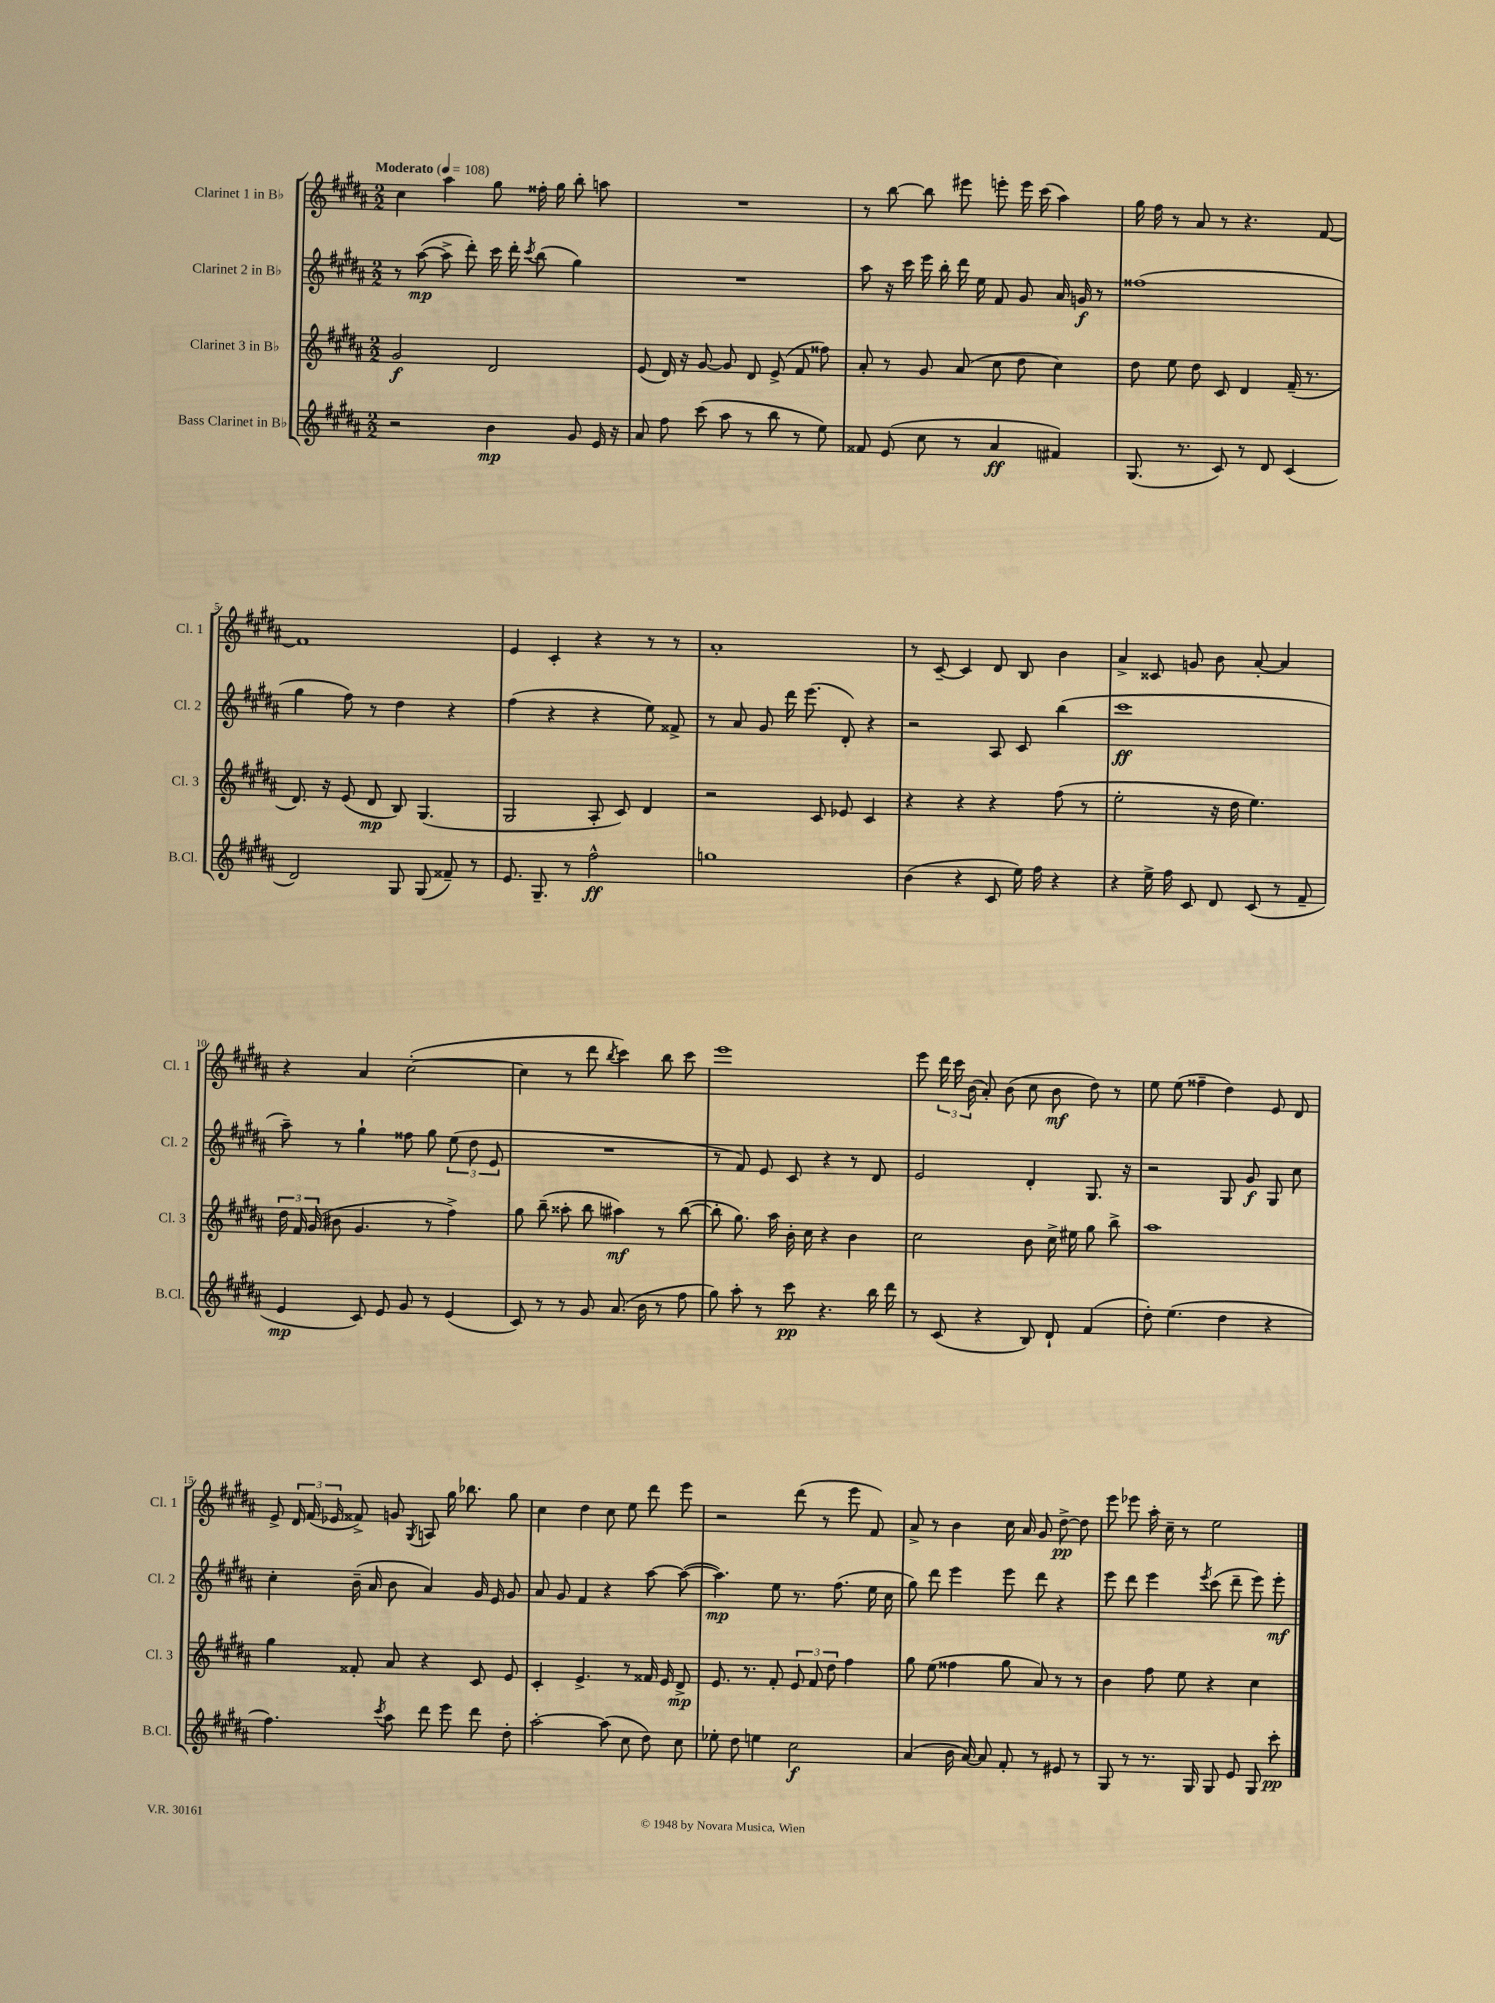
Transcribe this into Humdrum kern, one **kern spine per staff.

**kern	**dynam	**kern	**dynam	**kern	**dynam	**kern	**dynam
*part4	*part4	*part3	*part3	*part2	*part2	*part1	*part1
*staff4	*staff4	*staff3	*staff3	*staff2	*staff2	*staff1	*staff1
*I"Bass Clarinet in B♭	*	*I"Clarinet 3 in B♭	*	*I"Clarinet 2 in B♭	*	*I"Clarinet 1 in B♭	*
*I'B.Cl.	*	*I'Cl. 3	*	*I'Cl. 2	*	*I'Cl. 1	*
*clefG2	*	*clefG2	*	*clefG2	*	*clefG2	*
*k[f#c#g#d#a#]	*	*k[f#c#g#d#a#]	*	*k[f#c#g#d#a#]	*	*k[f#c#g#d#a#]	*
*M2/2	*	*M2/2	*	*M2/2	*	*M2/2	*
*MM108	*	*MM108	*	*MM108	*	*MM108	*
=1	=1	=1	=1	=1	=1	=1	=1
!	!	!	!	!	!	!LO:TX:a:B:t=Moderato	!
2r	.	2g#/	f	8r	.	4cc#\	.
.	.	.	.	([8aa#\	mp	.	.
.	.	.	.	8aa#^\]	.	4aa#\	.
.	.	.	.	8ddd#'\)	.	.	.
4b\	mp	2d#/	.	16ccc#\	.	8gg#\	.
.	.	.	.	16ddd#'\	.	.	.
.	.	.	.	8qccc#/	.	.	.
.	.	.	.	(8bb\	.	16ff##X'\	.
.	.	.	.	.	.	16gg#\	.
8g#/	.	.	.	4gg#\)	.	8bb'\	.
16e/	.	.	.	.	.	8aan\	.
16r	.	.	.	.	.	.	.
=2	=2	=2	=2	=2	=2	=2	=2
8a#/	.	(8e/	.	1r	.	1r	.
8ff#\	.	16d#/)	.	.	.	.	.
.	.	16r	.	.	.	.	.
(8ccc#\	.	[8g#/	.	.	.	.	.
8aa#\	.	8g#/]	.	.	.	.	.
8r	.	8d#/	.	.	.	.	.
8bb\	.	(8e^/	.	.	.	.	.
8r	.	8f#/	.	.	.	.	.
8ee\)	.	8ff##X\)	.	.	.	.	.
=3	=3	=3	=3	=3	=3	=3	=3
8f##X/	.	8a#'/	.	8aa#\	.	8r	.
(8e/	.	8r	.	16r	.	[8bb\	.
.	.	.	.	16ccc#\	.	.	.
8cc#\	.	8g#/	.	16eee\	.	8bb\]	.
.	.	.	.	16bb'\	.	.	.
8r	.	(8a#/	.	16ddd#\	.	8eee#X\	.
.	.	.	.	16ee\	.	.	.
4a#/	ff	8cc#\	.	8f#/	.	8eeen'\	.
.	.	8dd#\	.	8g#/	.	16eee\	.
.	.	.	.	.	.	(16ccc#\	.
4f#X/)	.	4cc#\)	.	16a#/	.	4aa#\)	.
.	.	.	.	16gn/	f	.	.
.	.	.	.	8r	.	.	.
=4	=4	=4	=4	=4	=4	=4	=4
(8.G#/	.	8dd#\	.	(1ff##X	.	16gg#\	.
.	.	.	.	.	.	16ff#\	.
.	.	8ee\	.	.	.	8r	.
8.r	.	.	.	.	.	.	.
.	.	8dd#\	.	.	.	8a#/	.
8c#/)	.	8c#/	.	.	.	8r	.
8r	.	4d#/	.	.	.	4.r	.
8d#/	.	.	.	.	.	.	.
(4c#/	.	(16f#~/	.	.	.	.	.
.	.	8.r	.	.	.	.	.
.	.	.	.	.	.	[8f#/	.
!!LO:LB:g=z
=5	=5	=5	=5	=5	=5	=5	=5
2d#/)	.	8.d#/)	.	4gg#\	.	1f#]	.
.	.	16r	.	.	.	.	.
.	.	(8e/	.	8ff#\)	.	.	.
.	.	8d#/	mp	8r	.	.	.
8G#/	.	8B/)	.	4dd#\	.	.	.
(8G#/	.	(4.G#/	.	.	.	.	.
8f##X~/)	.	.	.	4r	.	.	.
8r	.	.	.	.	.	.	.
=6	=6	=6	=6	=6	=6	=6	=6
8.e/	.	2G#/	.	(4ff#\	.	4e/	.
8.G#~/	.	.	.	.	.	.	.
.	.	.	.	4r	.	4c#'/	.
8r	.	.	.	.	.	.	.
2ff#^^\	ff	8A#'/	.	4r	.	4r	.
.	.	8c#/)	.	.	.	.	.
.	.	4d#/	.	8ee\)	.	8r	.
.	.	.	.	8f##X^/	.	8r	.
=7	=7	=7	=7	=7	=7	=7	=7
1ggn	.	2r	.	8r	.	1a#'	.
.	.	.	.	8a#/	.	.	.
.	.	.	.	8g#/	.	.	.
.	.	.	.	16ddd#\	.	.	.
.	.	.	.	(8.eee\	.	.	.
.	.	8c#/	.	.	.	.	.
.	.	8e-X/	.	8d#'/)	.	.	.
.	.	4c#/	.	4r	.	.	.
=8	=8	=8	=8	=8	=8	=8	=8
(4b\	.	4r	.	2r	.	8r	.
.	.	.	.	.	.	[8c#~/	.
4r	.	4r	.	.	.	4c#/]	.
8c#/	.	4r	.	8A#/	.	8d#/	.
16ee\)	.	.	.	8c#/	.	8B/	.
16ff#\	.	.	.	.	.	.	.
4r	.	(8ff#\	.	(4bb\	.	4b\	.
.	.	8r	.	.	.	.	.
=9	=9	=9	=9	=9	=9	=9	=9
4r	.	2ee'\	.	1ccc#	ff	4a#^/	.
16ee^\	.	.	.	.	.	8c##X/	.
16ff#\	.	.	.	.	.	.	.
8c#/	.	.	.	.	.	8gn/	.
8d#/	.	16r	.	.	.	8b\	.
.	.	16dd#\	.	.	.	.	.
(8c#/	.	4.ee\)	.	.	.	[8a#'/	.
8r	.	.	.	.	.	4a#/]	.
8f#~/	.	.	.	.	.	.	.
!!LO:LB:g=z
=10	=10	=10	=10	=10	=10	=10	=10
4e/	mp	24dd#\	.	8aa#~\)	.	4r	.
.	.	24f#/	.	.	.	.	.
.	.	(24g#/	.	.	.	.	.
.	.	8b#X\	.	8r	.	.	.
8c#/)	.	4.g#/	.	4gg#`\	.	4a#/	.
8e/	.	.	.	.	.	.	.
8g#/	.	.	.	8ff##X\	.	([2cc#'\	.
8r	.	8r	.	8gg#\	.	.	.
(4e/	.	4ff#^\)	.	(12ee\	.	.	.
.	.	.	.	12dd#\	.	.	.
.	.	.	.	12e/	.	.	.
=11	=11	=11	=11	=11	=11	=11	=11
8c#/)	.	8gg#\	.	1r	.	4cc#\]	.
8r	.	(8bb~\	.	.	.	.	.
8r	.	8aa##X'\	.	.	.	8r	.
8g#/	.	8bb\	.	.	.	8ddd#\	.
.	.	.	.	.	.	8qbb/	.
(8.a#/	.	4aa#X\)	mf	.	.	4ccc#\)	.
16b\	.	.	.	.	.	.	.
8r	.	8r	.	.	.	8bb\	.
8ff#\	.	([8bb\	.	.	.	8ccc#\	.
=12	=12	=12	=12	=12	=12	=12	=12
8gg#\)	.	8bb'\]	.	8r	.	1eee	.
8aa#'\	.	8.gg#\)	.	8f#/)	.	.	.
8r	.	.	.	8e/	.	.	.
.	.	16aa#\	.	.	.	.	.
8ccc#\	pp	16b'\	.	8c#/	.	.	.
.	.	16cc#\	.	.	.	.	.
4.r	.	4r	.	4r	.	.	.
.	.	4b\	.	8r	.	.	.
16bb\	.	.	.	8d#/	.	.	.
16ddd#\	.	.	.	.	.	.	.
=13	=13	=13	=13	=13	=13	=13	=13
8r	.	2cc#\	.	2e/	.	8eee\	.
(8c#/	.	.	.	.	.	24ddd#\	.
.	.	.	.	.	.	24ccc#\	.
.	.	.	.	.	.	(24b\	.
4r	.	.	.	.	.	8a#'/)	.
.	.	.	.	.	.	(8b\	.
8B/)	.	8b\	.	4d#'/	.	8cc#\	.
8d#`/	.	16cc#^\	.	.	.	8b\	mf
.	.	16ee#X\	.	.	.	.	.
(4f#/	.	8gg#\	.	8.G#/	.	8dd#\)	.
.	.	8bb^\	.	.	.	8r	.
.	.	.	.	16r	.	.	.
=14	=14	=14	=14	=14	=14	=14	=14
8dd#'\)	.	1aa#	.	2r	.	8ee\	.
(4.ee\	.	.	.	.	.	(8ee\	.
.	.	.	.	.	.	4ff##X~\	.
4dd#\	.	.	.	8G#/	.	4dd#\)	.
.	.	.	.	8g#/	f	.	.
4r	.	.	.	8G#/	.	8e/	.
.	.	.	.	8cc#\	.	8d#/	.
!!LO:LB:g=z
=15	=15	=15	=15	=15	=15	=15	=15
4.ff#\)	.	4gg#\	.	4cc#'\	.	8e^/	.
.	.	.	.	.	.	24d#/	.
.	.	.	.	.	.	(24f#/	.
.	.	.	.	.	.	24e-X/	.
.	.	8f##X'/	.	(16b~\	.	8f##X^/)	.
.	.	.	.	16a#/	.	.	.
8qccc#/	.	.	.	.	.	.	.
8aa#\	.	8a#/	.	8b\	.	8gn/	.
.	.	.	.	.	.	8qG#/	.
8ddd#\	.	4r	.	4a#/)	.	8An/	.
8eee\	.	.	.	.	.	16gg#\	.
.	.	.	.	.	.	8.bb-X\	.
8ddd#\	.	8c#/	.	16g#/	.	.	.
.	.	.	.	16e/	.	.	.
8dd#'\	.	8e/	.	8g#/	.	8gg#\	.
=16	=16	=16	=16	=16	=16	=16	=16
[2aa#'\	.	4c#'/	.	8a#/	.	4cc#\	.
.	.	.	.	8g#/	.	.	.
.	.	4.e^/	.	4f#/	.	4dd#\	.
(8aa#\]	.	.	.	4r	.	8cc#\	.
8cc#\	.	8r	.	.	.	8ee\	.
8dd#\)	.	16f##X/	.	[8aa#\	.	8ddd#\	.
.	.	16e/	.	.	.	.	.
8cc#\	.	8d#^/	mp	(8aa#\_	.	8eee\	.
=17	=17	=17	=17	=17	=17	=17	=17
8ee-X'\	.	8.e/	.	4.aa#\])	mp	2r	.
8dd#\	.	.	.	.	.	.	.
.	.	8.r	.	.	.	.	.
4een\	.	.	.	.	.	.	.
.	.	8f#'/	.	8ee\	.	.	.
2cc#\	f	12e/	.	8.r	.	(8ddd#\	.
.	.	12f#/	.	.	.	.	.
.	.	.	.	.	.	8r	.
.	.	12dd#\	.	.	.	.	.
.	.	.	.	(8.ff#\	.	.	.
.	.	4ff#\	.	.	.	8eee\	.
.	.	.	.	16ee\	.	8f#/)	.
.	.	.	.	16cc#\	.	.	.
=18	=18	=18	=18	=18	=18	=18	=18
(4a#/	.	8gg#\	.	8gg#\)	.	8a#^/	.
.	.	(8ee\	.	8ddd#\	.	8r	.
16b\	.	4ff##X\	.	4eee\	.	4b\	.
[16a#/)	.	.	.	.	.	.	.
8a#/]	.	.	.	.	.	.	.
8f#'/	.	8gg#\	.	8eee\	.	16cc#\	.
.	.	.	.	.	.	16a#/	.
8r	.	8a#/)	.	8ddd#\	.	8g#/	.
8e#X/	.	8r	.	4r	.	[8dd#^\	pp
8r	.	8r	.	.	.	8dd#\]	.
=19	=19	=19	=19	=19	=19	=19	=19
8G#/	.	4b\	.	8eee\	.	8eee\	.
8r	.	.	.	8ddd#\	.	8eee-X\	.
8.r	.	8ff#\	.	4eee\	.	16aa#'\	.
.	.	.	.	.	.	16cc#~\	.
.	.	8ee\	.	.	.	8r	.
16G#/	.	.	.	.	.	.	.
.	.	.	.	8qeee/	.	.	.
8G#/	.	4r	.	(8ccc#\	.	2ee\	.
8e/	.	.	.	8ddd#~\	.	.	.
8G#/	.	4cc#\	.	8eee\)	.	.	.
8ccc#'\	pp	.	.	8eee'\	mf	.	.
==	==	==	==	==	==	==	==
*-	*-	*-	*-	*-	*-	*-	*-
